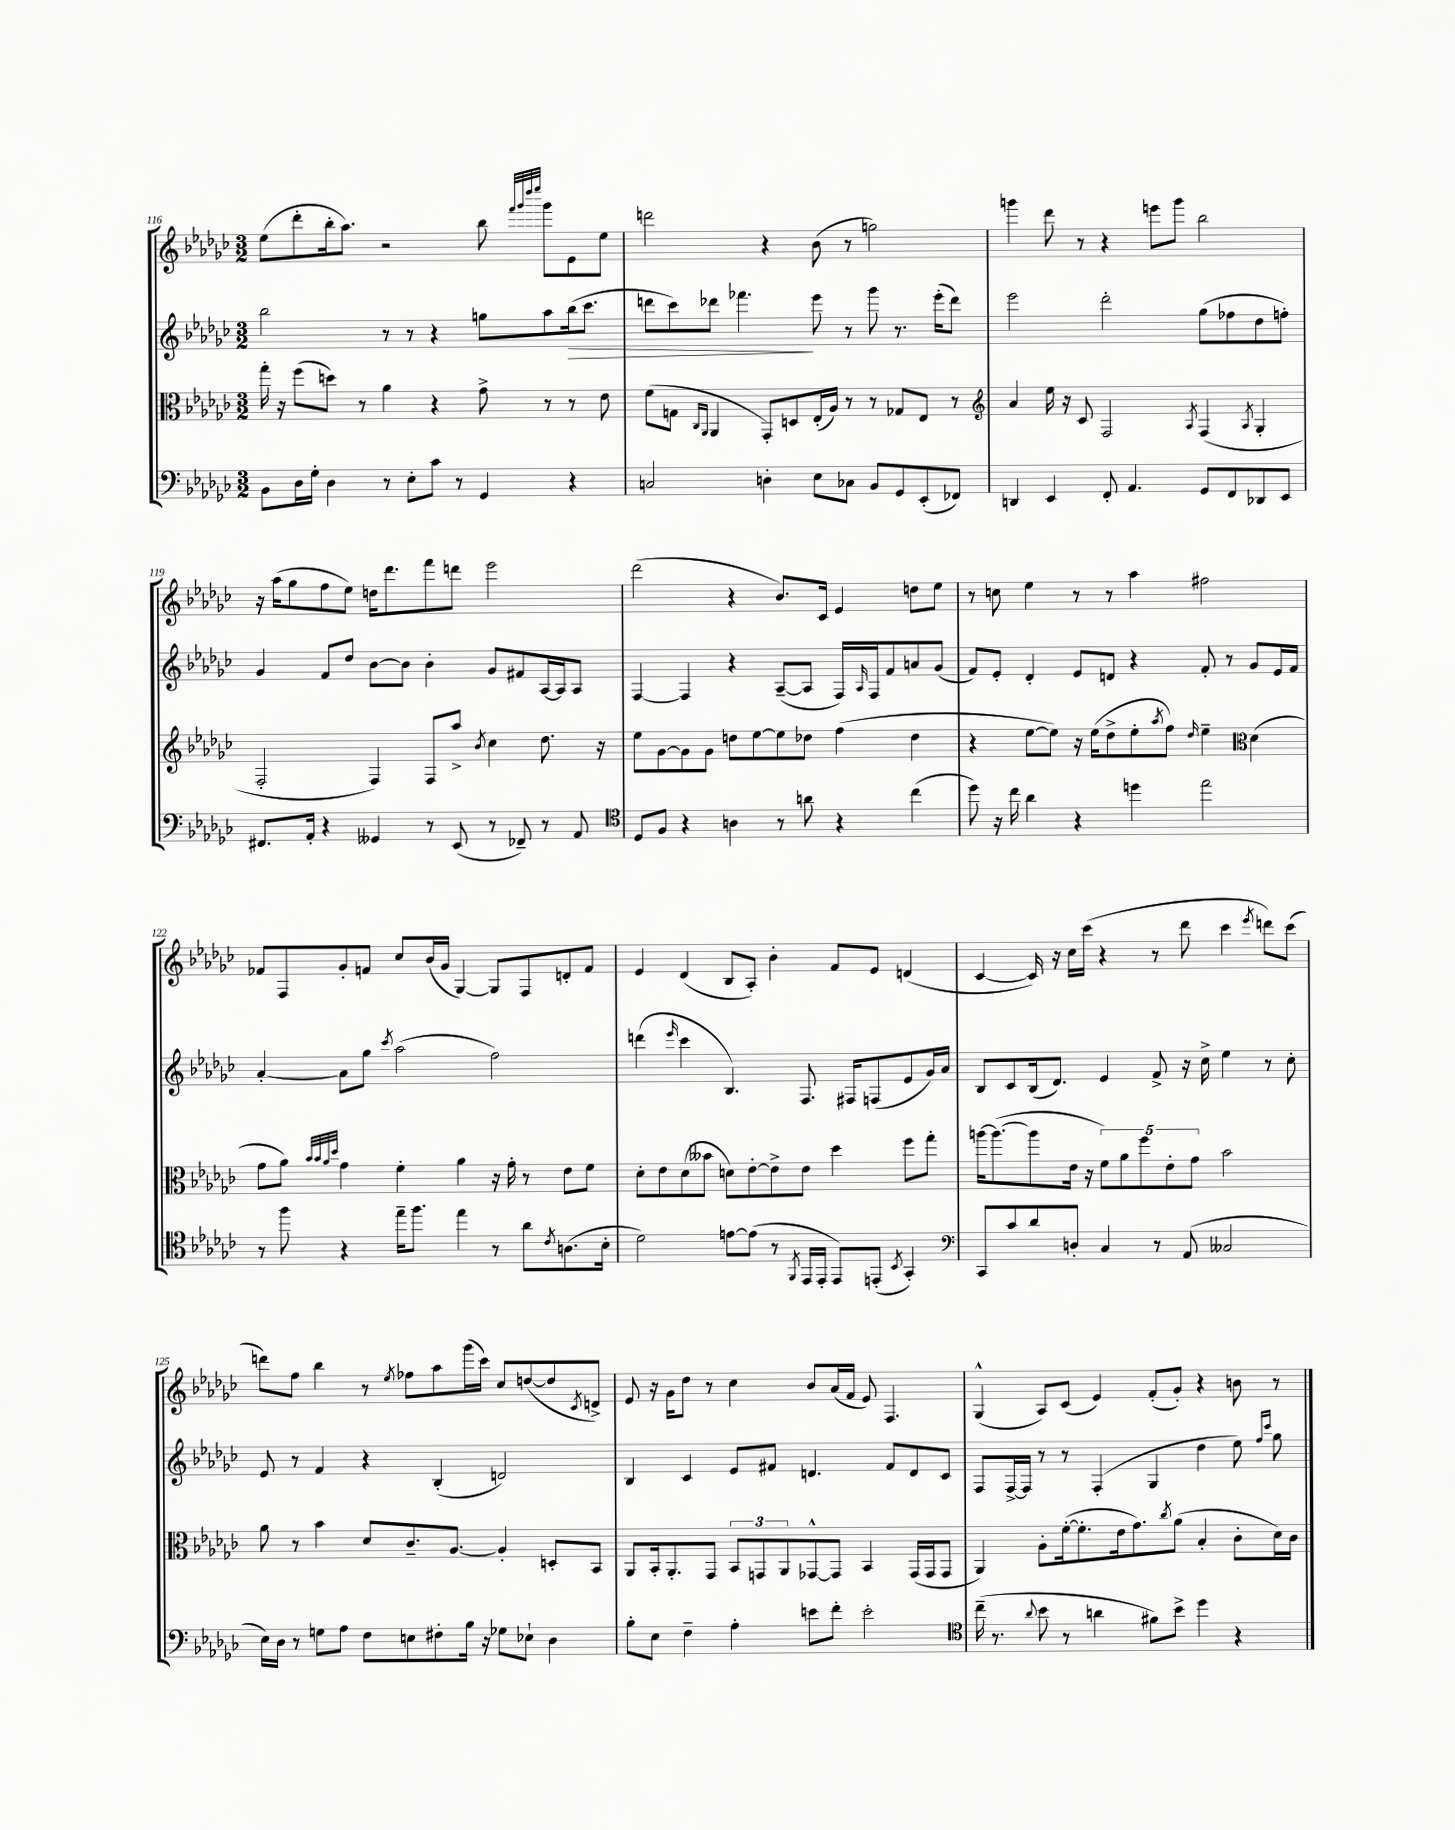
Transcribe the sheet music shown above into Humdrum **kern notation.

**kern	**kern	**kern	**kern
*staff4	*staff3	*staff2	*staff1
*clefF4	*clefC3	*clefG2	*clefG2
*k[b-e-a-d-g-c-]	*k[b-e-a-d-g-c-]	*k[b-e-a-d-g-c-]	*k[b-e-a-d-g-c-]
*M3/2	*M3/2	*M3/2	*M3/2
8BB-	16gg-'	2bb-	(8ee-
.	16r	.	.
16D-	(8ff	.	8ddd-'
16G-'	.	.	.
4D-	8dd)	.	16bb-'
.	.	.	8.aa-)
.	8r	.	.
8r	4a-	8r	2r
8E-'	.	8r	.
8c-	4r	4r	.
8r	.	.	.
4GG-	8g-^	8gg	8bb-
.	.	.	32qqfff
.	.	.	32qqggg-
.	.	.	32qqdddd-
.	.	.	32qqeeee-
.	8r	8aa-	8ggg-
4r	8r	(16bb-	8e-
.	.	8.ccc-	.
.	8e-	.	8ee-
=	=	=	=
2C	(8f	8ddd	2ddd
.	8G	8ccc-)	.
.	16qqC-	.	.
.	16qqAA-	.	.
.	4AA-	8ddd-	.
.	.	4.fff-	.
4D'	8GG-')	.	4r
.	8D	.	.
8E-	(16E-'	8eee-	(8b-
.	16A-)	.	.
8C-	8r	8r	8r
8BB-	8r	8ggg-	2gg)
8GG-	8G-	8.r	.
(8EE-'	8E-	.	.
.	.	(16eee-'	.
8FF-)	8r	8ddd-)	.
=	=	=	=
*	*clefG2	*	*
4DD	4a-	2eee-	4ggg
4EE-	16ee-	.	8ddd-
.	16r	.	.
.	8c-	.	8r
8FF'	2F	2ddd-'	4r
4.AA-	.	.	.
.	.	.	8eee
.	.	.	8ggg
.	8qA-	.	.
8GG-	(4F	(8gg-	2bb-
8FF	.	8ff-	.
.	8qA-	.	.
8DD-	4G-'	8dd-	.
8EE-	.	8ff')	.
=	=	=	=
8.FF#	2F'	4g-	16r
.	.	.	(16aa-
.	.	.	8gg-
16AA-'	.	.	.
4r	.	8f	8ff
.	.	8dd-	8ee-)
4GG--	4F)	[8b-	16dd
.	.	.	8.ddd-
.	.	8b-]	.
8r	8F	4b-'	8fff
(8EE-	8aa-^	.	8ddd
.	8qb-	.	.
8r	4cc-	8g-	2eee-
8FF-~)	.	8f#	.
8r	8.dd-	[16A-	.
.	.	16A-]	.
8AA-	.	8A-	.
.	16r	.	.
=	=	=	=
*clefC4	*	*	*
8D-	8ee-	[4F	(2ddd-
8F	[8g-	.	.
4r	8g-]	4F]	.
.	8g-	.	.
4A	8dd	4r	4r
.	[8ee-	.	.
8r	8ee-]	([8A-~	8.b-)
8a	8dd-	8A-]	.
.	.	.	16c-
4r	(4ff	16F)	4e-
.	.	16qqA-	.
.	.	16F	.
.	.	8f	.
(4cc-	4dd-	8a	8dd
.	.	(8g-	8ee-
=	=	=	=
8dd-)	4r	8f)	8r
16r	.	8e-'	8cc
16cc-	.	.	.
4a-	[8ee-	4d-'	4ee-
.	8ee-])	.	.
4r	16r	8e-	8r
.	(16ee-	.	.
.	8dd-^	8d	8r
4dd	8ee-'	4r	4aa-
.	8qaa-	.	.
.	8ff)	.	.
.	16qqdd-	.	.
2ee-	4ee-~	8f'	2ff#
.	.	8r	.
*	*clefC3	*	*
.	(4d-	8g-	.
.	.	16e-	.
.	.	16f	.
=	=	=	=
8r	8g-	[4a-'	8f-
8ff	8a-)	.	8F
.	32qqb-	.	.
.	32qqb-	.	.
.	32qqa-	.	.
.	32qqdd-	.	.
4r	4g-	8a-]	8g-'
.	.	8gg-	8f
.	.	8qccc-	.
16ee-~	4f'	(2aa-	8cc-
8.ff	.	.	.
.	.	.	(16b-
.	.	.	16g-
4ee-	4a-	.	[4G-)
8r	16r	2ff)	8G-]
.	16g-'	.	.
8a-	8r	.	8F
8qc-	.	.	.
(8.A	8e-	.	8d'
.	8f	.	8f
16B-'	.	.	.
=	=	=	=
2d-)	8d-'	(4ddd	4e-
.	8e-	.	.
.	.	16qqeee-	.
.	(8d-	4ccc-	(4d-
.	8b--	.	.
[8e	8d)	4.B-)	8B-
(8e]	[8e-'	.	8A-')
8r	8e-^]	.	4b-'
8qFF	.	.	.
16EE-	8e-	8.F	.
16EE-'	.	.	.
8EE-)	4dd-	.	8f
.	.	16F#	.
(8EE'	.	(8F	8e-
8qBB-	.	.	.
4GG-')	8ff	8e-	(4d
.	8gg-'	16g-)	.
.	.	16a-	.
=	=	=	=
*clefF4	*	*	*
8CC-	[16aa	8B-	[4c-
.	(8.aa_	.	.
8c-	.	8c-	.
8d-	8aa]	(16B-	16c-])
.	.	8.d-)	16r
8D'	16e-	.	16cc-
.	16r	.	(16ccc-
4C-	10f)	4e-	4r
.	10a-	.	.
.	10ff	.	.
8r	.	8f^	8r
.	10e-'	.	.
(8AA-	.	16r	8ddd-
.	10g-	.	.
.	.	16cc-^	.
2C--	2b-	4ee-	4ccc-
.	.	.	8qeee-
.	.	8r	8ddd)
.	.	8cc-'	(8ccc-
=	=	=	=
16E-)	8a-	8e-	8ddd)
16D-	.	.	.
8r	8r	8r	8ff
8G	4b-	4f	4bb-
8A-	.	.	.
8F	8d-	4r	8r
.	.	.	8qee-
8E	8.c-~	.	8ff-
8F#'	.	(4B-'	8aa-
.	[8.A-	.	.
16B-	.	.	(16ggg-
16r	.	.	16ccc-)
8G-	4A-']	2d)	8cc-
8E-`	.	.	([8dd
4D-	8D'	.	8dd]
.	.	.	8qc-
.	8BB-	.	8d^)
=	=	=	=
8B-'	8AA-	4B-	8e-
8E-	16BB-'	.	16r
.	8.AA-'	.	16g-
4F~	.	4c-	8dd-
.	8GG-	.	8r
4A-'	12BB-	8e-	4cc-
.	12GG	.	.
.	.	8f#	.
.	12AA-	.	.
8e	[8GG-^^	4.d	8b-
8f'	8GG-]	.	(16a-
.	.	.	16f
2e'	4BB-	.	8e-)
.	.	8f#	4.F
.	(16GG-	8d	.
.	16GG-	.	.
.	8GG-	8c-	.
=	=	=	=
*clefC4	*	*	*
(16cc-~	4AA-)	8F	(4G-^^
8.r	.	.	.
.	.	[16F^	.
.	.	16F]	.
8qqa-	.	.	.
8b-	8A-'	8r	8A-)
8r	([16f'	8r	(8c-
.	8.f']	.	.
4a	.	(4F'	4e-)
.	16e-	.	.
.	8.g-)	.	.
8f#)	.	4G-	(8f'
.	8qcc-	.	.
8b-^	(8a-	.	8g-')
4dd-	4B-'	4dd-	4r
4r	8c-'	8ee-)	8b
.	.	16qqff	.
.	.	16qqccc-	.
.	16d-)	8gg-	8r
.	16c-	.	.
==	==	==	==
*-	*-	*-	*-
